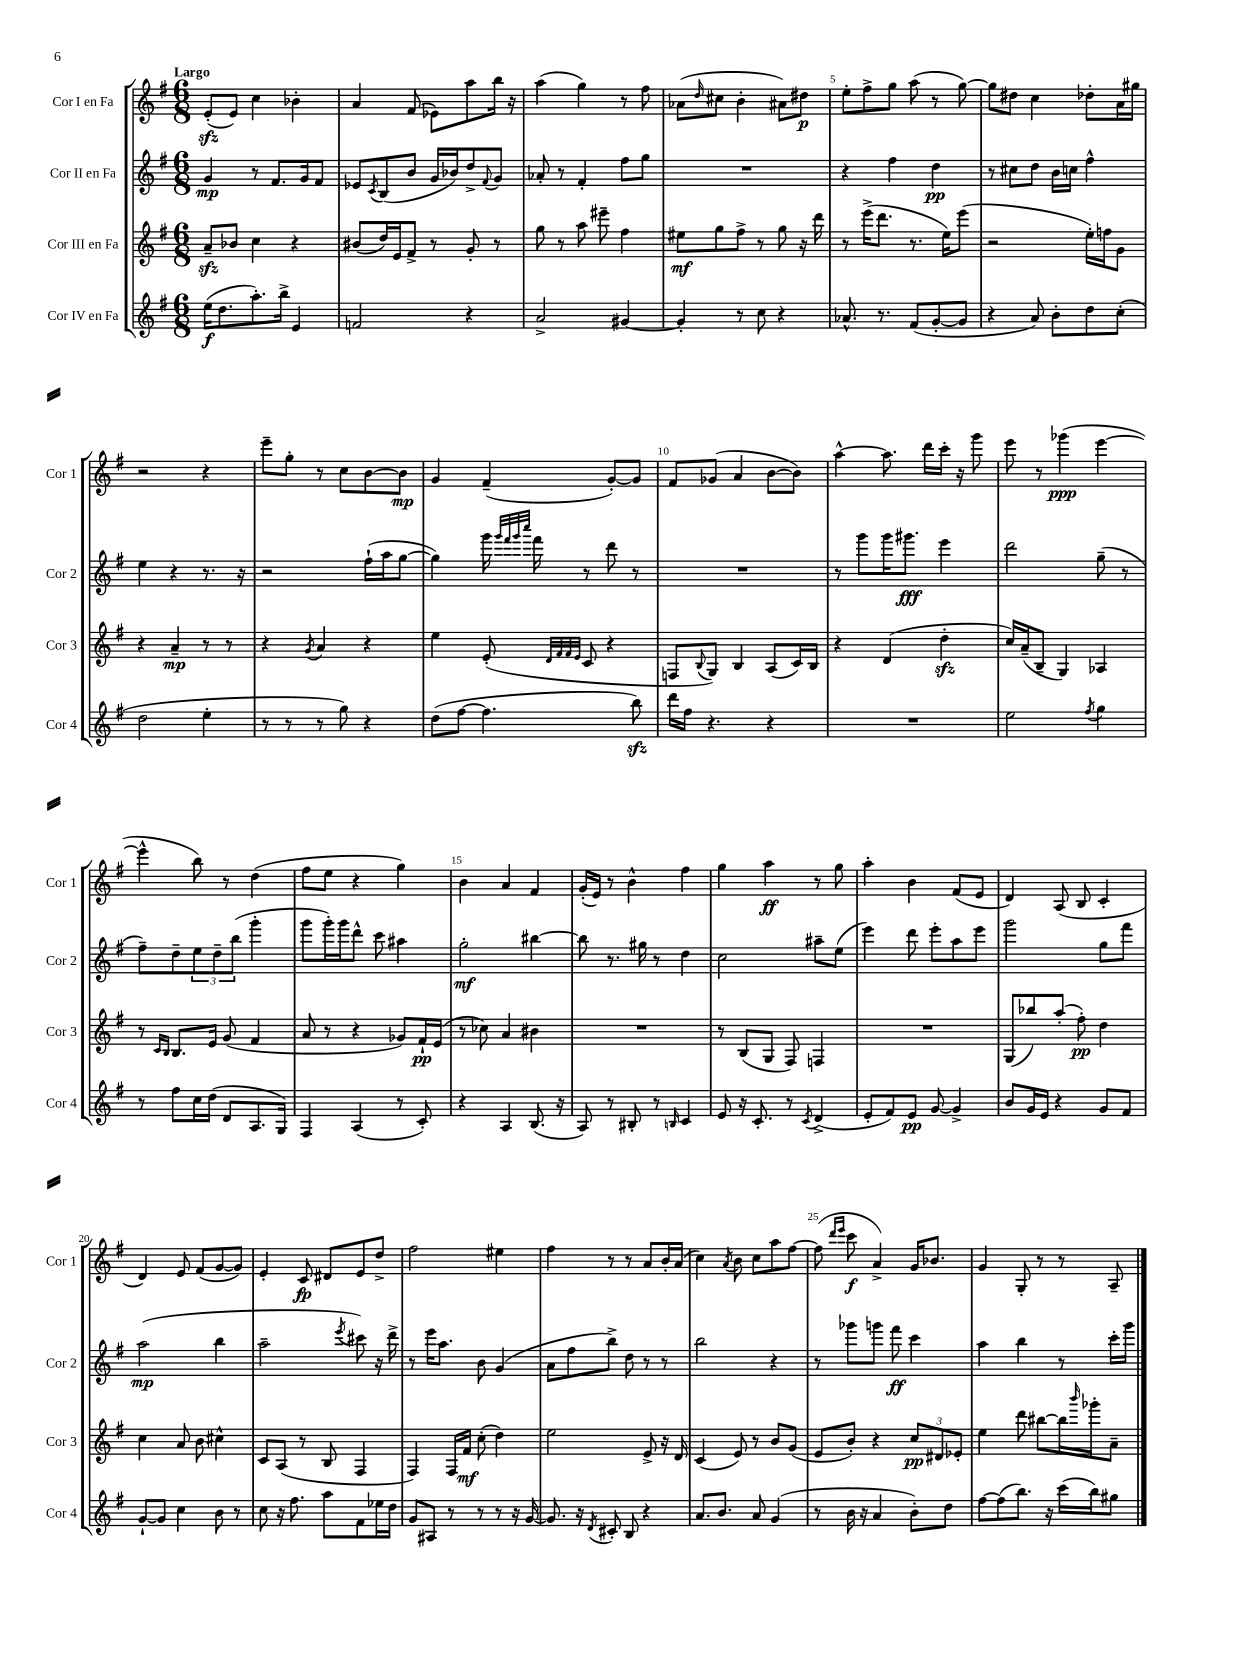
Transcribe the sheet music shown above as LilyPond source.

<<
\new StaffGroup <<
\new Staff = "s0" \with { instrumentName = "Cor I en Fa" shortInstrumentName = "Cor 1" } {
    \clef treble \key g \major \numericTimeSignature \time 6/8 \tempo "Largo"
    e'8-.\sfz( e'8) c''4 bes'4-. |
    a'4 fis'8( ees'8) a''8 b''16 r16 |
    a''4( g''4) r8 fis''8 |
    aes'8( \grace { d''16 } cis''8 b'4-. ais'8) dis''8\p |
    e''8-. fis''8-> g''8 a''8( r8 g''8~) |
    g''8 dis''8 c''4 des''8-. a'16 gis''16 |
    r2 r4 |
    e'''8-- g''8-. r8 c''8 b'8~ b'8\mp |
    g'4 fis'4--( g'8~-.) g'8 |
    fis'8 ges'8( a'4 b'8~ b'8) |
    a''4~-^ a''8. d'''16 c'''16-. r16 g'''8 |
    e'''8 r8 ges'''4\ppp( e'''4~ |
    e'''4-^ b''8) r8 d''4( |
    fis''8 e''8 r4 g''4) |
    b'4 a'4 fis'4 |
    g'16-.( e'16) r8 b'4-^ fis''4 |
    g''4 a''4\ff r8 g''8 |
    a''4-. b'4 fis'8( e'8 |
    d'4) a8( b8 c'4-. |
    d'4) e'8 fis'8( g'8~ g'8) |
    e'4-. c'8\fp dis'8 e'8 d''8-> |
    fis''2 eis''4 |
    fis''4 r8 r8 a'8 b'16-. a'16( |
    c''4) \acciaccatura { a'8 } b'8 c''8 a''8 fis''8~ |
    fis''8( \grace { d'''16 e'''16 } c'''8\f a'4->) g'16 bes'8. |
    g'4 g8-. r8 r8 a8-- \bar "|." |
}
\new Staff = "s1" \with { instrumentName = "Cor II en Fa" shortInstrumentName = "Cor 2" } {
    \clef treble \key g \major \numericTimeSignature \time 6/8
    g'4\mp r8 fis'8. g'16 fis'8 |
    ees'8 \acciaccatura { c'8 } b8( b'8 g'16 bes'16) d''8-> \appoggiatura { fis'8 } g'8 |
    aes'8-. r8 fis'4-. fis''8 g''8 |
    R2. |
    r4 fis''4 d''4\pp |
    r8 cis''8 d''8 b'16 c''16 fis''4-^ |
    e''4 r4 r8. r16 |
    r2 fis''16-!( a''16 g''8~ |
    g''4) g'''16 \grace { g'''32 fis'''32 g'''32 c''''32 } fis'''16 r8 d'''8 r8 |
    R2. |
    r8 g'''8 g'''16 gis'''8.\fff e'''4 |
    d'''2 g''8--( r8 |
    fis''8--) d''8-- \tuplet 3/2 { e''8 d''8-- b''8( } g'''4-. |
    g'''8 g'''16-.) g'''16 d'''8-^ c'''8 ais''4 |
    g''2-.\mf bis''4~ |
    bis''8 r8. gis''16 r8 d''4 |
    c''2 ais''8-- e''8( |
    e'''4) d'''8 e'''8-. a''8 e'''8 |
    g'''2 g''8 fis'''8 |
    a''2\mp( b''4 |
    a''2-- \acciaccatura { e'''8 } cis'''8) r16 d'''16-> |
    r8 e'''16 a''8. b'8 g'4( |
    a'8 fis''8 b''8->) d''8 r8 r8 |
    b''2 r4 |
    r8 ges'''8 g'''8 fis'''8\ff c'''4 |
    a''4 b''4 r8 c'''16-. g'''16 \bar "|." |
}
\new Staff = "s2" \with { instrumentName = "Cor III en Fa" shortInstrumentName = "Cor 3" } {
    \clef treble \key g \major \numericTimeSignature \time 6/8
    a'8--\sfz bes'8 c''4 r4 |
    bis'8( d''16) e'16 fis'8-> r8 g'8-. r8 |
    g''8 r8 a''8 eis'''8-- fis''4 |
    eis''8\mf g''8 fis''8-> r8 g''8 r16 d'''16 |
    r8 e'''16->( d'''8. r8. e''16) e'''8( |
    r2 e''16-.) f''16 g'8 |
    r4 a'4--\mp r8 r8 |
    r4 \acciaccatura { g'8 } a'4 r4 |
    e''4 e'8-.( \grace { d'32 fis'32 fis'32 e'32 } c'8 r4 |
    f8 \appoggiatura { b8 } g8) b4 a8( c'16) b16 |
    r4 d'4( d''4-.\sfz |
    c''16) a'16--( b8-- g4) aes4 |
    r8 \grace { c'16 b16 } b8. e'16 g'8( fis'4 |
    a'8 r8 r4 ges'8) fis'16-!\pp e'16( |
    r8 ces''8) a'4 bis'4 |
    R2. |
    r8 b8( g8 fis8) f4 |
    R2. |
    g8( bes''8) a''8-.( fis''8-.\pp) d''4 |
    c''4 a'8 b'8 cis''4-^ |
    c'8 a8( r8 b8 fis4 |
    fis4) fis16 fis'16\mf c''8-.( d''4) |
    e''2 e'8-> r16 d'16 |
    c'4( e'8) r8 b'8 g'8( |
    e'8 b'8-.) r4 \tuplet 3/2 { c''8\pp dis'8 ees'8-. } |
    e''4 d'''8 bis''8~ bis''16 \grace { b'''16 } ges'''16-. a'8-- \bar "|." |
}
\new Staff = "s3" \with { instrumentName = "Cor IV en Fa" shortInstrumentName = "Cor 4" } {
    \clef treble \key g \major \numericTimeSignature \time 6/8
    e''16\f( d''8. a''8.-.) b''16-> e'4 |
    f'2 r4 |
    a'2-> gis'4~ |
    gis'4-. r8 c''8 r4 |
    aes'8.-^ r8. fis'8( g'8~-. g'8 |
    r4 a'8) b'8-. d''8 c''8-.( |
    d''2 e''4-. |
    r8 r8 r8 g''8) r4 |
    d''8( fis''8~ fis''4. b''8\sfz) |
    d'''16 fis''16 r4. r4 |
    R2. |
    e''2 \acciaccatura { fis''8 } g''4 |
    r8 fis''8 c''16 d''16( d'8 a8. g16) |
    fis4 a4( r8 c'8-.) |
    r4 a4 b8.( r16 |
    a8) r8 bis8-. r8 \grace { b16 } c'4 |
    e'8 r16 c'8.-. r8 \acciaccatura { c'8 } d'4->( |
    e'8-. fis'8) e'8\pp g'8~ g'4-> |
    b'8 g'16 e'16 r4 g'8 fis'8 |
    g'8~-! g'8 c''4 b'8 r8 |
    c''8 r16 fis''8. a''8 fis'8 ees''16 d''16 |
    g'8 ais8 r8 r8 r8 r16 g'16~ |
    g'8. r16 \acciaccatura { d'8 } cis'8-. b8 r4 |
    a'8. b'8. a'8 g'4( |
    r8 b'16 r16 a'4 b'8-.) d''8 |
    fis''8~ fis''8( b''8.) r16 c'''16( b''16) gis''8 \bar "|." |
}
>>
>>
\layout { \context { \Score \override BarNumber.break-visibility = ##(#f #t #t) barNumberVisibility = #(every-nth-bar-number-visible 5) } }
